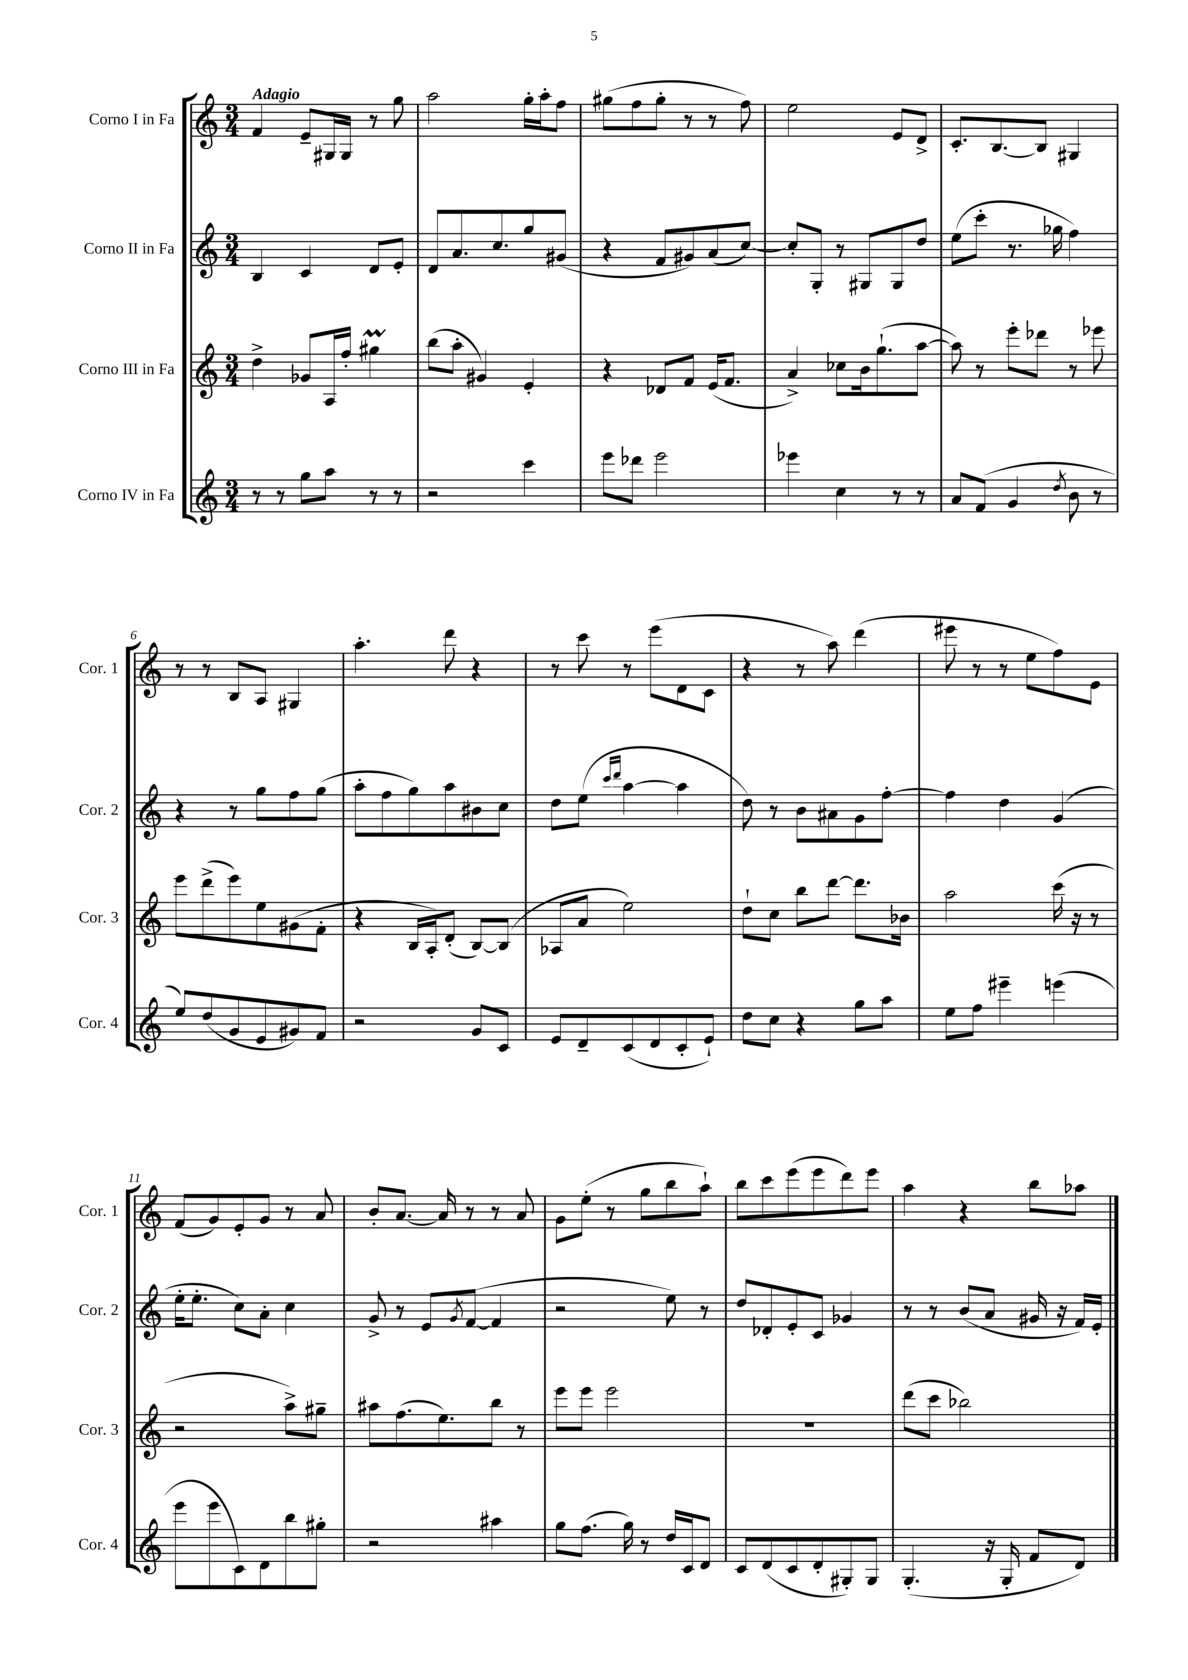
<<
\new StaffGroup <<
\new Staff = "s0" \with { instrumentName = "Corno I in Fa" shortInstrumentName = "Cor. 1" } {
    \clef treble \key c \major \numericTimeSignature \time 3/4 \tempo "Adagio"
    f'4 e'8-- gis16 gis16 r8 g''8 |
    a''2 g''16-. a''16-. f''8 |
    gis''8( f''8 gis''8-. r8 r8 f''8) |
    e''2 e'8 d'8-> |
    c'8.-. b8.~ b8 gis4 |
    r8 r8 b8 a8 gis4 |
    a''4.-. d'''8 r4 |
    r8 c'''8 r8 e'''8( d'8 c'8 |
    r4 r8 a''8) d'''4( |
    eis'''8 r8 r8 e''8 f''8) e'8 |
    f'8( g'8) e'8-. g'8 r8 a'8 |
    b'8-. a'8.~ a'16 r8 r8 a'8 |
    g'8 e''8-.( r8 g''8 b''8 a''8-!) |
    b''8 c'''8 e'''8( e'''8 d'''8) e'''8 |
    a''4 r4 b''8 aes''8 \bar "|." |
}
\new Staff = "s1" \with { instrumentName = "Corno II in Fa" shortInstrumentName = "Cor. 2" } {
    \clef treble \key c \major \numericTimeSignature \time 3/4
    b4 c'4 d'8 e'8-. |
    d'8 a'8. c''8. g''8 gis'8( |
    r4 f'8 gis'8) a'8( c''8~) |
    c''8-. g8-. r8 gis8 gis8 d''8 |
    e''8( c'''8-. r8. ges''16 f''4) |
    r4 r8 g''8 f''8 g''8( |
    a''8-. f''8 g''8) a''8 bis'8 c''8 |
    d''8 e''8( \grace { c'''16 d'''16 } a''4~ a''4 |
    d''8) r8 b'8 ais'8 g'8 f''8~-. |
    f''4 d''4 g'4( |
    e''16-. e''8.-. c''8) a'8-. c''4 |
    g'8-> r8 e'8 \acciaccatura { g'8 } f'8~( f'4 |
    r2 e''8) r8 |
    d''8 des'8-. e'8-. c'8 ges'4 |
    r8 r8 b'8( a'8 gis'16 r16 f'16) e'16-. \bar "|." |
}
\new Staff = "s2" \with { instrumentName = "Corno III in Fa" shortInstrumentName = "Cor. 3" } {
    \clef treble \key c \major \numericTimeSignature \time 3/4
    d''4-> ges'8 a16 f''16-. gis''4\prall |
    b''8( a''8-. gis'4) e'4-. |
    r4 des'8 f'8 e'16( f'8. |
    a'4->) ces''8 b'16 g''8.-!( a''8~ |
    a''8) r8 e'''8-. des'''8 r8 ees'''8 |
    e'''8 d'''8->( e'''8) e''8 gis'8( f'8-. |
    r4 b16 a16-.) d'8-.( b8~) b8( |
    aes8 a'8 e''2) |
    d''8-! c''8 b''8 d'''8~ d'''8. bes'16 |
    a''2 c'''16( r16 r8 |
    r2 a''8->) gis''8-- |
    ais''8 f''8.( e''8.) b''8 r8 |
    e'''8 e'''8 e'''2 |
    R2. |
    d'''8( c'''8 bes''2) \bar "|." |
}
\new Staff = "s3" \with { instrumentName = "Corno IV in Fa" shortInstrumentName = "Cor. 4" } {
    \clef treble \key c \major \numericTimeSignature \time 3/4
    r8 r8 g''8 a''8 r8 r8 |
    r2 c'''4 |
    e'''8 des'''8 e'''2 |
    ees'''4 c''4 r8 r8 |
    a'8 f'8( g'4 \acciaccatura { d''8 } b'8 r8 |
    e''8) d''8( g'8 e'8 gis'8) f'8 |
    r2 g'8 c'8 |
    e'8 d'8-- c'8( d'8 c'8-. e'8-!) |
    d''8 c''8 r4 g''8 a''8 |
    e''8 f''8 eis'''4-- e'''4( |
    e'''8 e'''8 c'8) d'8 b''8 gis''8-. |
    r2 ais''4 |
    g''8 f''8.( g''16) r8 d''16 c'16 d'8 |
    c'8 d'8( c'8 d'8-. gis8-.) gis8 |
    g4.-.( r16 g16-. f'8 d'8) \bar "|." |
}
>>
>>
